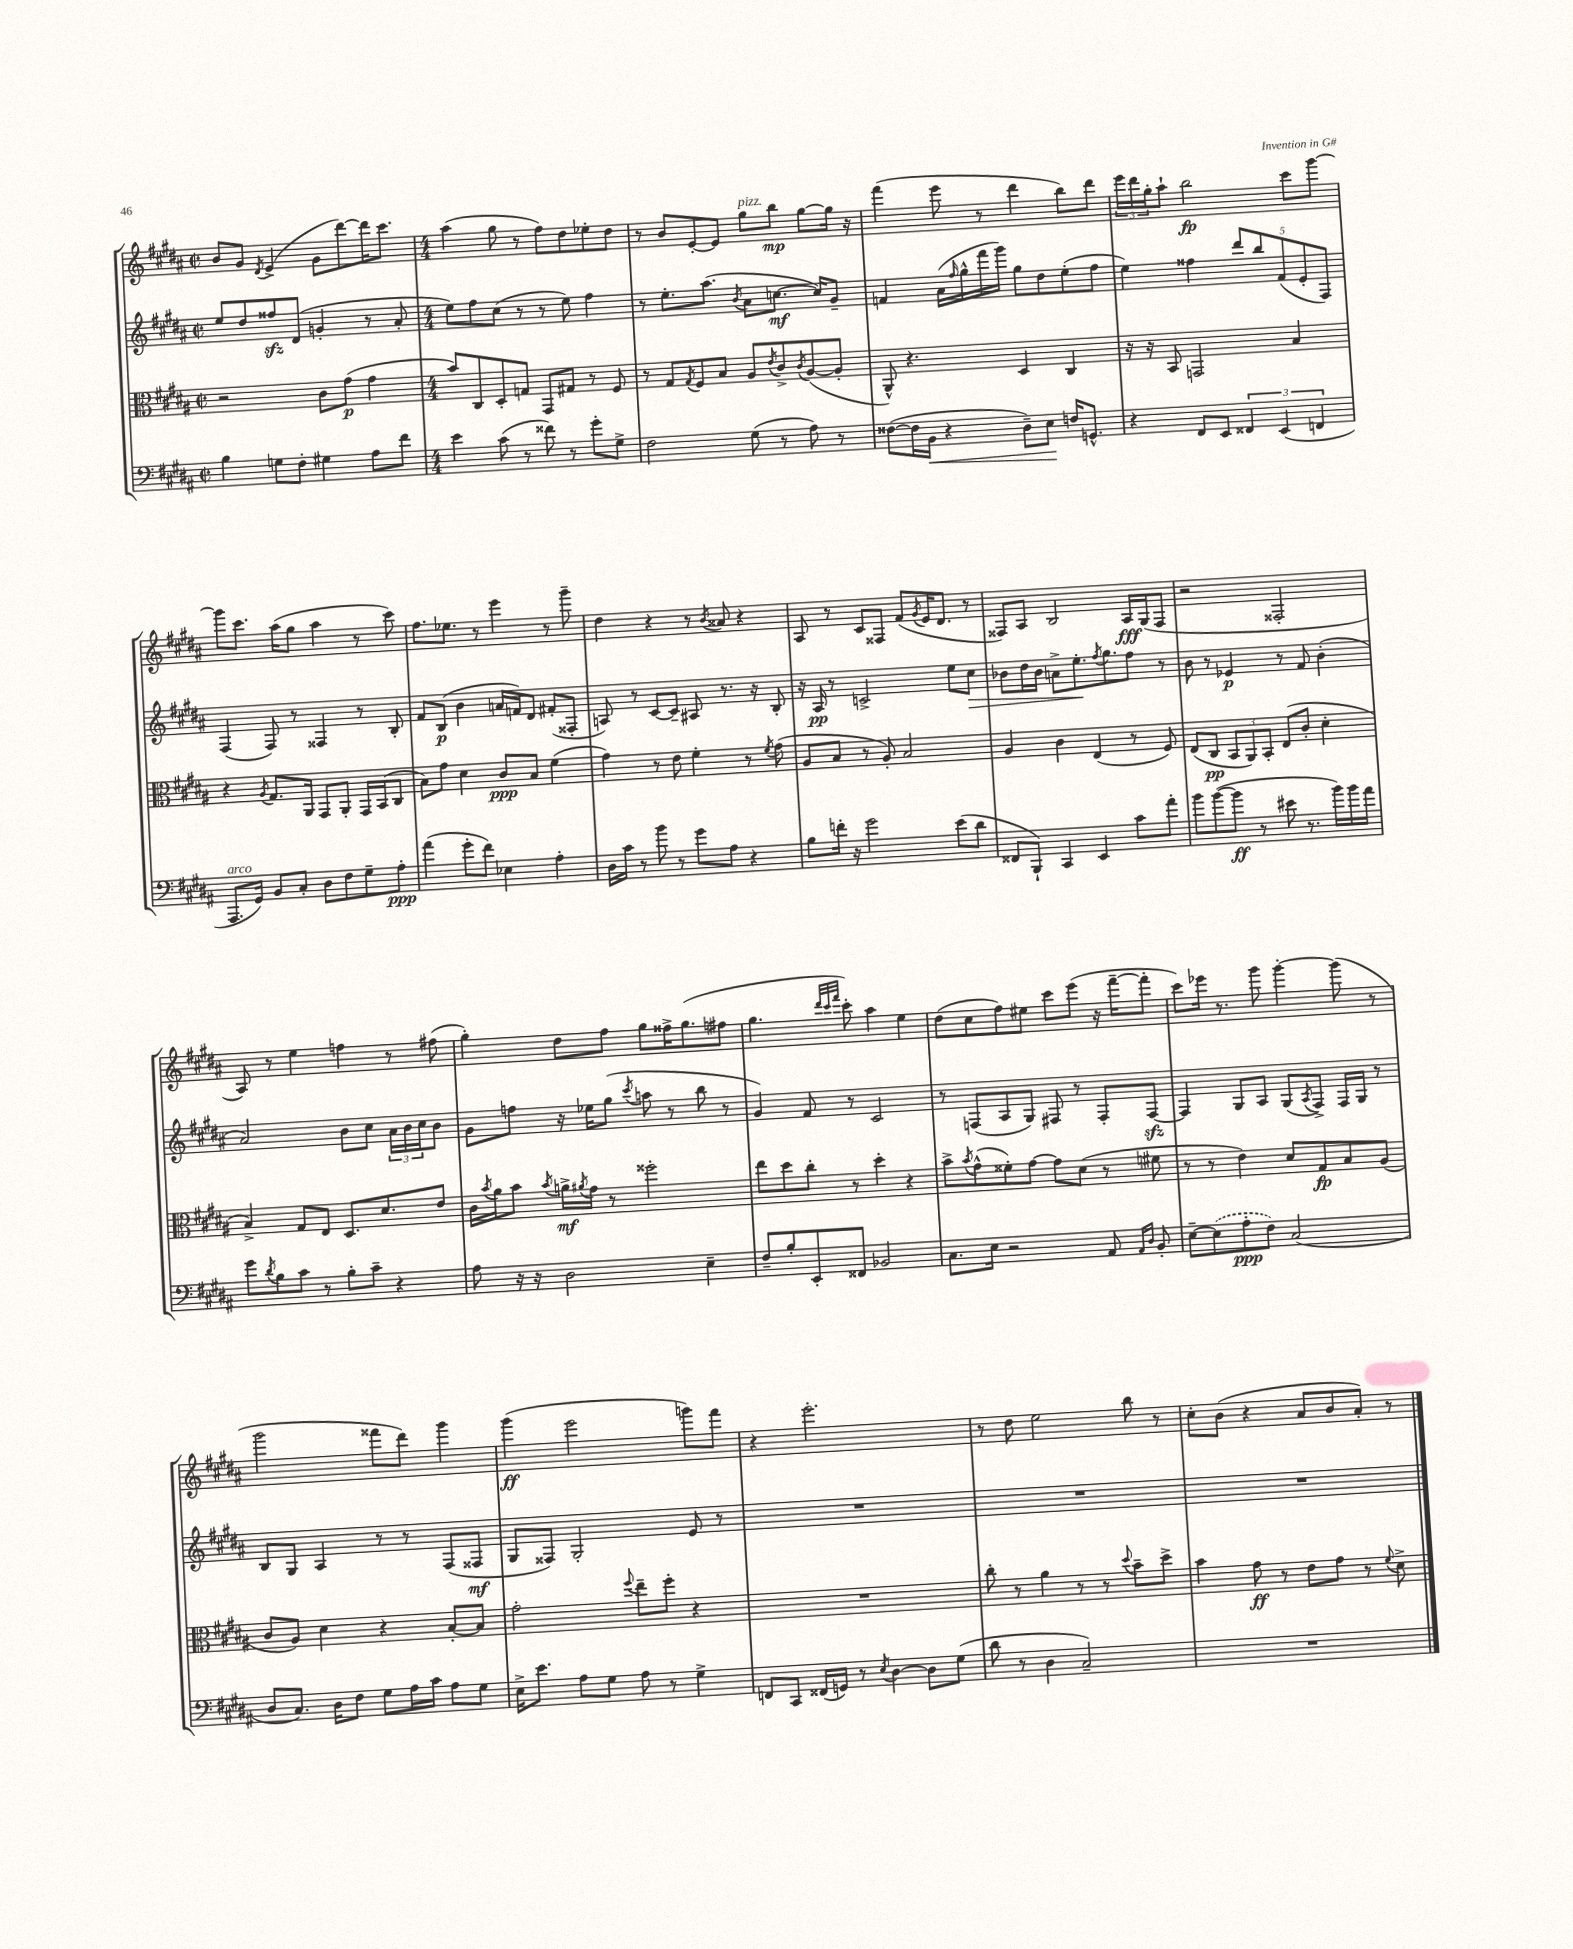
<<
\new StaffGroup <<
\new Staff = "s0" {
    \clef treble \key b \major \defaultTimeSignature \time 2/2
    b'8 gis'8 \acciaccatura { dis'8 } e'4->( gis'8 dis'''8~) dis'''16 cis'''8. |
    \numericTimeSignature \time 4/4 ais''4( gis''8 r8 fis''8) dis''8 ees''8-. dis''8 |
    r8 b'8 e'8~-. e'8 gis''8^\markup { \italic "pizz." } b''8\mp gis''8~ gis''16 r16 |
    fis'''4( e'''8 r8 dis'''4 b''8) dis'''8 |
    \tuplet 3/2 { e'''16 dis'''16 gis''16-. } ais''8-! b''2\fp cis'''8 gis'''8~ |
    gis'''8 cis'''8. ais''16( gis''8 ais''4 r8 cis'''8) |
    fis''8. ees''8. r8 e'''4 r8 gis'''8-- |
    dis''4 r4 r8 \acciaccatura { b'8 } aisis'8 r4 |
    ais8 r8 cis'8 fisis8 fis'8( \acciaccatura { gis'8 } e'16 dis'8. r8 |
    fisis8) ais8 b2 ais16\fff gis16( fisis8 |
    r2 fisis2-. |
    ais8) r8 e''4 f''4 r8 fis''8( |
    gis''4-.) dis''8 fis''8 gis''8 fisis''16-> gis''8.( fis''8 |
    gis''4. \grace { dis'''32 cis'''32 fis'''32 } cis'''8-.) ais''4 e''4 |
    dis''8( cis''8 fis''8) eis''8 cis'''8 e'''8( r16 fis'''16~-- fis'''8-. |
    cis'''8) ees'''16 r8. gis'''8 gis'''4~-. gis'''8( r8 |
    gis'''2 fisis'''8 dis'''8) gis'''4 |
    gis'''4\ff( e'''2 g'''8) fis'''8 |
    r4 e'''2.-. |
    r8 dis''8 e''2 b''8 r8 |
    cis''8-. b'8( r4 ais'8 b'8 ais'8-.) r8 \bar "|." |
}
\new Staff = "s1" {
    \clef treble \key b \major \defaultTimeSignature \time 2/2
    e''8 dis''8 fisis''8\sfz dis'8( g'4-. r8 ais'8-. |
    \numericTimeSignature \time 4/4 e''8) fis''8 cis''8( r8 r8 e''8) fis''4 |
    r8 e''8.-. ais''8.( \acciaccatura { b'8 } ais'8 c''8.~\mf c''16) gis'8-- |
    f'4 ais'16( \grace { fis''16 } gis''16-^ fis'''16 gis'''16) gis''8 dis''8 e''8-.( fis''8 |
    e''4) fisis''4 \tuplet 5/4 { dis'''8 b''8 fis'8( e'8-. fis8) } |
    fis4( fis8) r8 fisis4 r8 b8-. |
    fis'8 b8\p( b'4 a'16 f'16) dis'8 fis'8-.( fisis8-. |
    a8) r8 cis'8~ cis'8-- ais8 r8. r16 b8-. |
    r16 ais16\pp r8 c'2-> e''8 cis''8\> |
    bes'8 dis''16 bes'16 a'8-> e''8.-.\! \acciaccatura { fis''8 } gis''8. fis''8 r8 |
    b'8 r8 ees'4\p r8 fis'8 b'4-.( |
    ais'2) b'8 cis''8 \tuplet 3/2 { ais'16 b'16 cis''16 } b'8 |
    gis'8 f''8 r16 ees''16 gis''8( \acciaccatura { cis'''8 } a''8 r8 b''8 r8 |
    gis'4) fis'8 r8 cis'2 |
    r8 f8( ais8 gis8) fis8 r8 fis8-. fis8~\sfz |
    fis4 gis8 ais8 gis8( \acciaccatura { ais8 } fis8->) fis16 gis16 r8 |
    b8 gis8 ais4 r8 r8 fis8( fisis8\mf |
    gis8 fisis8) gis2-. e'8 r8 |
    R1 |
    R1 |
    R1 \bar "|." |
}
\new Staff = "s2" {
    \clef alto \key b \major \defaultTimeSignature \time 2/2
    r2 cis'8 gis'8\p( gis'4 |
    \numericTimeSignature \time 4/4 b'8) cis8 dis8-. g8 gis,8 gis8 r8 fis8 |
    r8 gis8 \acciaccatura { gis8 } fis8 b8 ais8 \acciaccatura { e'8 } cis'8-> \acciaccatura { cis'8 } ais8~( ais8-. |
    ais,8-^) r4. dis4 cis4 |
    r16 r16 b,8 g,2 b4 |
    r4 \acciaccatura { ais8 } gis8. ais,16 gis,8 ais,8-. gis,16 b,16( cis8 |
    b8) gis'8 dis'4 cis'8\ppp b8 fis'4( |
    gis'4) r8 e'8 fis'4-. r8 \acciaccatura { fis'8 } gis'8( |
    ais8 b8 r8 ais8-.) b2 |
    ais4 cis'4 e4( r8 fis8) |
    e8( cis8\pp \tuplet 3/2 { b,8 ais,8) b,8-. } e8( cis'8-. dis'4-. |
    b4->) gis8 e8 dis8. dis'8. e'8 |
    cis'16 \acciaccatura { b'8 } ais'16 b'8 \acciaccatura { b'8 } a'16->\mf \acciaccatura { ais'8 } gis'16 r8 fisis''2-. |
    e''8 dis''8 cis''8-. r8 dis''4-. r4 |
    b'8-> \acciaccatura { b'8 } gis'8-^( fisis'8-.) gis'8~ gis'8 dis'8( r8 fis'8 |
    r8 r8 e'4) dis'8 gis8\fp b8 ais8( |
    cis'8 ais8) dis'4 r4 b8~-. b8 |
    gis'2-. \appoggiatura { fis''8 } e''8-- fis''8-. r4 |
    R1 |
    cis''8-. r8 ais'4 r8 r8 \appoggiatura { dis''8 } b'8-- dis''8-> |
    b'4 gis'8\ff r8 e'8 gis'8 r8 \appoggiatura { fis'8 } dis'8-> \bar "|." |
}
\new Staff = "s3" {
    \clef bass \key b \major \defaultTimeSignature \time 2/2
    b4 g8 fis8-. gis4 ais8 fis'8 |
    \numericTimeSignature \time 4/4 e'4 cis'8( r8 fisis'8) r8 gis'8-. gis8-> |
    fis2 gis8( r8 ais8) r8 |
    fisis8~( fisis16 b,16\< r4 dis8--) e8\! f16 g,8.-^ |
    r4 fis,8 e,8 \tuplet 3/2 { fisis,4 e,4( f,4 } |
    ais,,8.^\markup { \italic "arco" } gis,16) b,8 cis8-. dis8 fis8 gis8-- ais8-.\ppp |
    ais'4( gis'8-. fis'8) ees4 ais4-. |
    dis16 cis'16 r8 b'8 r8 gis'8 ais8 r4 |
    b8 f'16-. r16 gis'2 e'8( dis'8 |
    fisis,8 b,,8-!) cis,4 e,4 cis'8 ais'8-. |
    b'8 b'8~( b'8\ff r8 eis'8 r8. b'16) b'16 ais'16 |
    gis'8 \acciaccatura { dis'8 } b8 cis'8 r8 b8-. cis'8-- r4 |
    ais8 r16 r16 dis2 e4-- |
    fis8-- b8-. e,8-. fisis,8 bes,2 |
    cis8. e16 r2 ais,8 \grace { ais,16 dis16 } b,8-. |
    e8~-- \once \slurDashed e8( ais8-.\ppp fis8) cis2( |
    dis8 cis8.) dis16 fis8 gis8 ais16 cis'16 ais8 gis8 |
    e16-> e'8. ais8 gis8 ais8 r8 gis4-> |
    f,8 cis,8 fisis,16( g,16) r8 \acciaccatura { e8 } dis4~ dis8 gis8( |
    dis'8 r8 dis4 cis2--) |
    R1 \bar "|." |
}
>>
>>
\layout { \context { \Score \remove "Bar_number_engraver" } }
